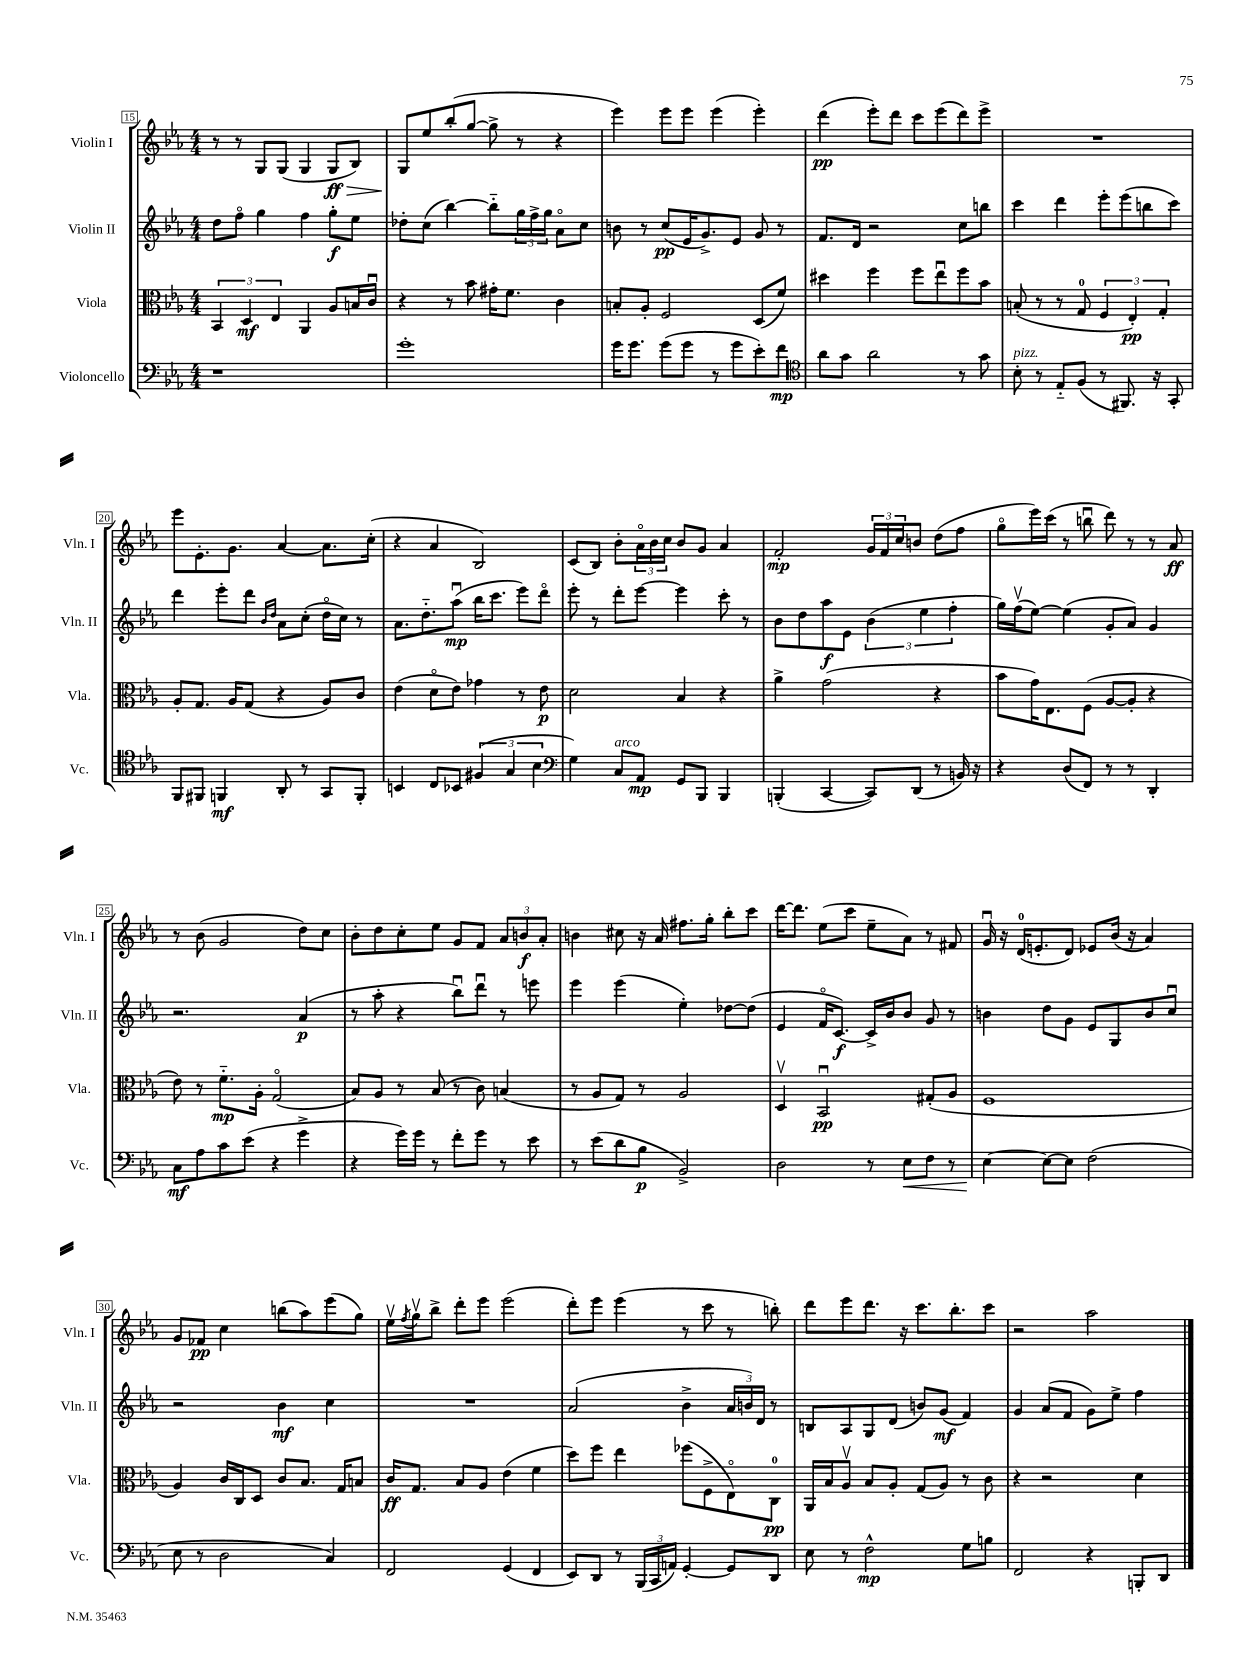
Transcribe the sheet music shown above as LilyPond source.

<<
\new StaffGroup <<
\new Staff = "s0" \with { instrumentName = "Violin I" shortInstrumentName = "Vln. I" } {
    \clef treble \key ees \major \numericTimeSignature \time 4/4
    r8 r8 g8 g8( g4 g8\ff\> bes8) |
    g8\! ees''8 bes''8-.( g''8~ g''8-> r8 r4 |
    ees'''4) ees'''8 ees'''8 ees'''4( ees'''4-.) |
    d'''4\pp( ees'''8-.) d'''8 c'''8 ees'''8( d'''8) ees'''8-> |
    R1 |
    ees'''8 ees'8.-. g'8. aes'4~ aes'8. c''16-.( |
    r4 aes'4 bes2) |
    c'8( bes8) bes'8-. \tuplet 3/2 { aes'16\flageolet bes'16 c''16 } bes'8 g'8 aes'4 |
    f'2-.\mp \tuplet 3/2 { g'16 f'16 c''16 } b'8 d''8( f''8 |
    g''8\flageolet ees'''16) c'''16( r8 b''8\downbow d'''8) r8 r8 aes'8\ff |
    r8 bes'8( g'2 d''8) c''8 |
    bes'8-. d''8 c''8-. ees''8 g'8 f'8 \tuplet 3/2 { aes'8 b'8\f aes'8-. } |
    b'4 cis''8 r16 aes'16 fis''8. g''16-. bes''8-. c'''8 |
    d'''16~ d'''8. ees''8( c'''8 ees''8-- aes'8) r8 fis'8 |
    g'16\downbow r16 d'16-0( e'8.-. d'8) ees'8 bes'16( r16 aes'4) |
    g'8 fes'8\pp c''4 b''8( aes''8) ees'''8( g''8) |
    ees''16\upbow \acciaccatura { f''8 } g''16\upbow bes''8-> d'''8-. ees'''8 ees'''2( |
    d'''8-.) ees'''8 ees'''4( r8 c'''8 r8 b''8-.) |
    d'''8 ees'''8 d'''8. r16 c'''8. bes''8.-. c'''8 |
    r2 aes''2 \bar "|." |
}
\new Staff = "s1" \with { instrumentName = "Violin II" shortInstrumentName = "Vln. II" } {
    \clef treble \key ees \major \numericTimeSignature \time 4/4
    d''8 f''8\flageolet g''4 f''4 g''8-.\f ees''8 |
    des''8-. c''8( bes''4~) bes''8-_ \tuplet 3/2 { g''16 f''16-> g''16 } aes'8\flageolet c''8 |
    b'8 r8 c''8\pp( ees'16 g'8.->) ees'8 g'8 r8 |
    f'8. d'16 r2 c''8 b''8 |
    c'''4 d'''4 ees'''8-. ees'''8( b''8 c'''8) |
    d'''4 ees'''8-. d'''8 \grace { bes'16 d''16 } aes'8 c''8-.( d''16\flageolet c''16) r8 |
    aes'8. d''8.-_ aes''8\downbow\mp( bes''16 c'''8. ees'''8) d'''8\flageolet |
    ees'''8-. r8 d'''8-. ees'''8~ ees'''4 c'''8-. r8 |
    bes'8 d''8 aes''8\f ees'8 \tuplet 3/2 { bes'4( ees''4 f''4-. } |
    g''16) f''16\upbow( ees''8~) ees''4( g'8-. aes'8) g'4 |
    r2. aes'4\p( |
    r8 aes''8-. r4 bes''8\downbow) d'''8\downbow r8 e'''8 |
    ees'''4 ees'''4( ees''4-.) des''8~ des''8( |
    ees'4 f'16\flageolet c'8.~\f) c'16-> bes'16 bes'8 g'8 r8 |
    b'4 d''8 g'8 ees'8 g8 b'8 c''8\downbow |
    r2 bes'4\mf c''4 |
    R1 |
    aes'2( bes'4-> \tuplet 3/2 { aes'16 b'16) d'16 } r8 |
    b8 aes8 g8 d'8( b'8) g'8\mf( f'4) |
    g'4 aes'8( f'8 g'8) ees''8-> f''4 \bar "|." |
}
\new Staff = "s2" \with { instrumentName = "Viola" shortInstrumentName = "Vla." } {
    \clef alto \key ees \major \numericTimeSignature \time 4/4
    \tuplet 3/2 { bes,4 d4\mf ees4 } aes,4 aes8 b16 c'16\downbow |
    r4 r8 bes'8 gis'16-. f'8. c'4 |
    b8-. aes8-. f2 d8( f'8) |
    dis''4 f''4 f''8 ees''8\downbow f''8 bes'8 |
    b8-.( r8 r8 g8-0 \tuplet 3/2 { f4 ees4-.\pp) g4-. } |
    aes8-. g8. aes16 g8( r4 aes8) c'8 |
    ees'4( d'8\flageolet ees'8) ges'4 r8 ees'8\p |
    d'2 bes4 r4 |
    aes'4-> g'2( r4 |
    bes'8 g'16) ees8. f8( aes8~ aes8-. r4 |
    ees'8) r8 f'8.-_\mp aes16-. g2\flageolet( |
    bes8) aes8 r8 bes8( r8 c'8) b4( |
    r8 aes8 g8) r8 aes2 |
    d4\upbow bes,2\downbow\pp gis8-.( aes8 |
    f1 |
    aes4) c'16 c16 d8 c'8 bes8. g16 b8 |
    c'16\ff g8. bes8 aes8 ees'4( f'4 |
    d''8) f''8 ees''4 fes''8( f8-> ees8\flageolet) c8-0\pp |
    aes,16 bes16 aes8\upbow bes8 aes8-. g8( aes8) r8 c'8 |
    r4 r2 d'4 \bar "|." |
}
\new Staff = "s3" \with { instrumentName = "Violoncello" shortInstrumentName = "Vc." } {
    \clef bass \key ees \major \numericTimeSignature \time 4/4
    r1 |
    g'1-. |
    g'16 g'8. g'8( g'8 r8 g'8 ees'8-.) f'8\mp |
    \clef tenor aes'8 g'8 aes'2 r8 g'8 |
    bes8-.^\markup { \italic "pizz." } r8 ees8-_ f8( r8 fis,8.) r16 g,8-. |
    f,8 fis,8 f,4\mf aes,8-. r8 g,8 f,8-. |
    b,4 c8 bes,8 \tuplet 3/2 { fis4( g4 bes4 } |
    \clef bass g4) c8^\markup { \italic "arco" } aes,8\mp g,8 bes,,8 bes,,4 |
    b,,4-.( c,4~ c,8) d,8( r8 b,16) r16 |
    r4 d8( f,8) r8 r8 d,4-. |
    c8\mf aes8 c'8 ees'8( r4 g'4-> |
    r4 g'16) g'16 r8 f'8-. g'8 r8 ees'8 |
    r8 ees'8( d'8 bes8\p bes,2->) |
    d2 r8 ees8\< f8 r8 |
    ees4~\! ees8~ ees8 f2( |
    ees8 r8 d2 c4) |
    f,2 g,4( f,4 |
    ees,8) d,8 r8 \tuplet 3/2 { bes,,16( c,16 a,16) } g,4~-. g,8 d,8 |
    ees8 r8 f2-^\mp g8 b8 |
    f,2 r4 b,,8-. d,8 \bar "|." |
}
>>
>>
\layout { \context { \Score currentBarNumber = #15 \override BarNumber.stencil = #(make-stencil-boxer 0.1 0.3 ly:text-interface::print) } }
